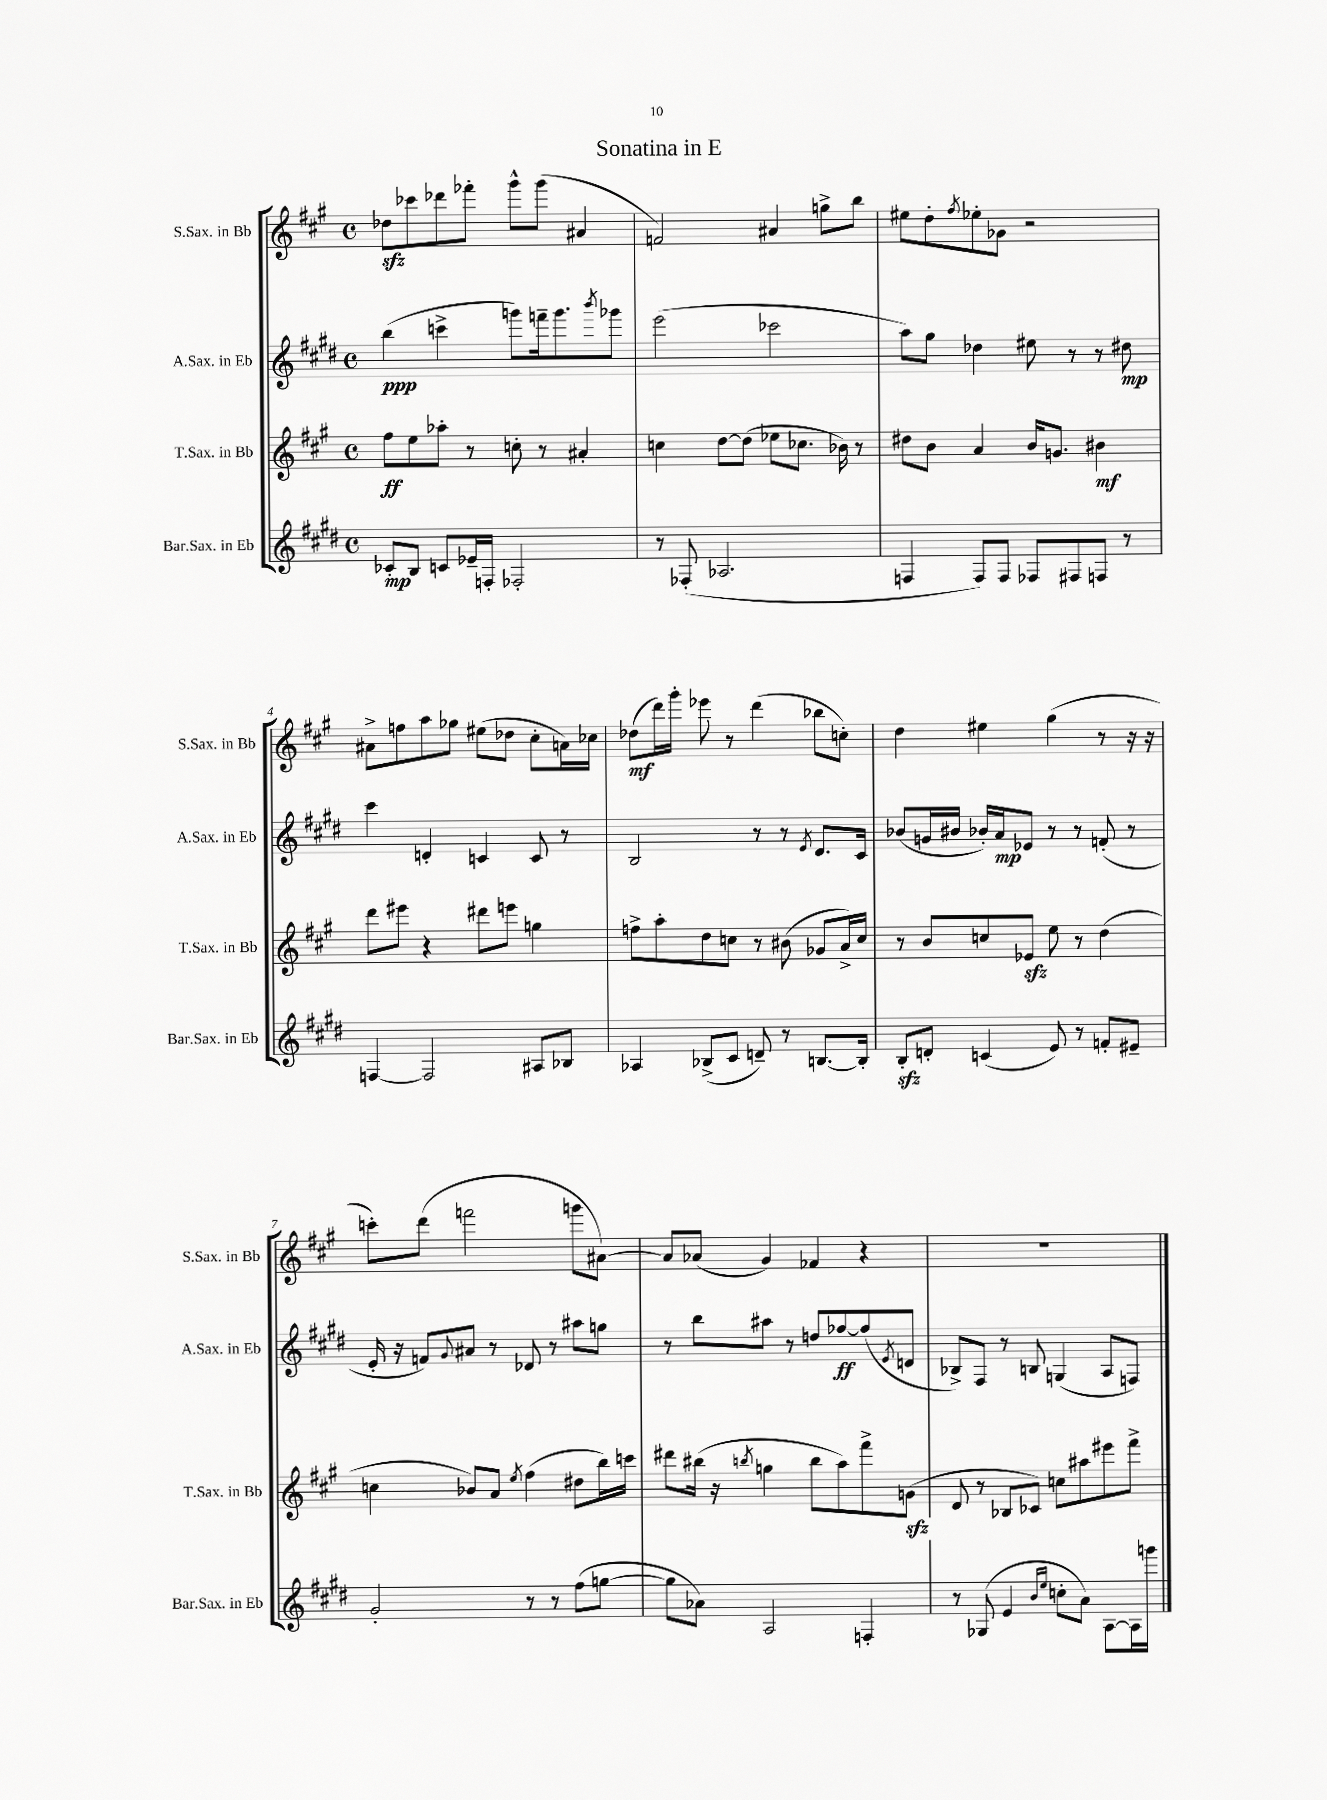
\header { title = "Sonatina in E" }
<<
\new StaffGroup <<
\new Staff = "s0" \with { instrumentName = "S.Sax. in Bb" shortInstrumentName = "S.Sax. in Bb" } {
    \clef treble \key a \major \defaultTimeSignature \time 4/4
    des''8\sfz ces'''8 des'''8 fes'''8-. gis'''8-^ gis'''8( ais'4 |
    f'2) ais'4 g''8-> b''8 |
    eis''8 d''8-. \acciaccatura { fis''8 } ees''8-. ges'8 r2 |
    ais'8-> f''8 a''8 ges''8 eis''8( des''8 cis''8-. a'16) ces''16 |
    des''8\mf( d'''16) gis'''16-. ees'''8 r8 d'''4( bes''8 c''8-.) |
    d''4 eis''4 gis''4( r8 r16 r16 |
    c'''8-.) d'''8( f'''2 g'''8 ais'8~) |
    ais'8 aes'8( gis'4) fes'4 r4 |
    R1 \bar "|." |
}
\new Staff = "s1" \with { instrumentName = "A.Sax. in Eb" shortInstrumentName = "A.Sax. in Eb" } {
    \clef treble \key e \major \defaultTimeSignature \time 4/4
    b''4\ppp( c'''4-> g'''8) f'''16-- g'''8. \acciaccatura { b'''8 } ges'''8 |
    e'''2( ces'''2 |
    a''8) gis''8 des''4 eis''8 r8 r8 dis''8\mp |
    cis'''4 d'4-. c'4 c'8 r8 |
    b2 r8 r8 \acciaccatura { e'8 } dis'8. cis'16 |
    bes'8( g'16 bis'16 bes'16-.) a'16\mp ees'8 r8 r8 f'8-.( r8 |
    e'16-. r16 f'8) \appoggiatura { gis'8 } ais'8 r8 des'8 r8 ais''8 g''8 |
    r8 b''8 ais''8 r8 d''8 fes''8~\ff fes''8( \acciaccatura { e'8 } d'8 |
    bes8->) fis8 r8 b8 g4( a8 f8) \bar "|." |
}
\new Staff = "s2" \with { instrumentName = "T.Sax. in Bb" shortInstrumentName = "T.Sax. in Bb" } {
    \clef treble \key a \major \defaultTimeSignature \time 4/4
    fis''8\ff e''8 aes''8-. r8 c''8-. r8 ais'4-. |
    c''4 d''8~ d''8( ees''8 ces''8. bes'16) r8 |
    dis''8 b'8 a'4 b'16 g'8. bis'4\mf |
    d'''8 eis'''8 r4 dis'''8 e'''8 g''4 |
    f''8-> a''8-. d''8 c''8 r8 bis'8( ges'8 a'16->) c''16 |
    r8 b'8 c''8 ees'8\sfz e''8 r8 d''4( |
    c''4 bes'8) a'8 \acciaccatura { e''8 } fis''4( dis''8 b''16) c'''16 |
    dis'''8 bis''16( r16 \acciaccatura { b''8 } g''4 b''8 a''8) fis'''8-> g'8\sfz( |
    d'8 r8 bes8 ces'8) c''8 ais''8 eis'''8 fis'''8-> \bar "|." |
}
\new Staff = "s3" \with { instrumentName = "Bar.Sax. in Eb" shortInstrumentName = "Bar.Sax. in Eb" } {
    \clef treble \key e \major \defaultTimeSignature \time 4/4
    ces'8-.\mp b8 c'8 ees'16-- f16-. fes2-. |
    r8 fes8-.( aes2. |
    f4 f8) f8 fes8 fis8 f8 r8 |
    f4~ f2 ais8 bes8 |
    aes4 bes8->( cis'8 d'8--) r8 b8.~ b16-. |
    b8-.\sfz d'8-. c'4( e'8) r8 f'8-. eis'8-- |
    gis'2-. r8 r8 fis''8( g''8~ |
    g''8 aes'8) a2 f4-. |
    r8 ges8( e'4 \grace { b'16 e''16 } c''8-. a'8) a8~ a16 g'''16 \bar "|." |
}
>>
>>
